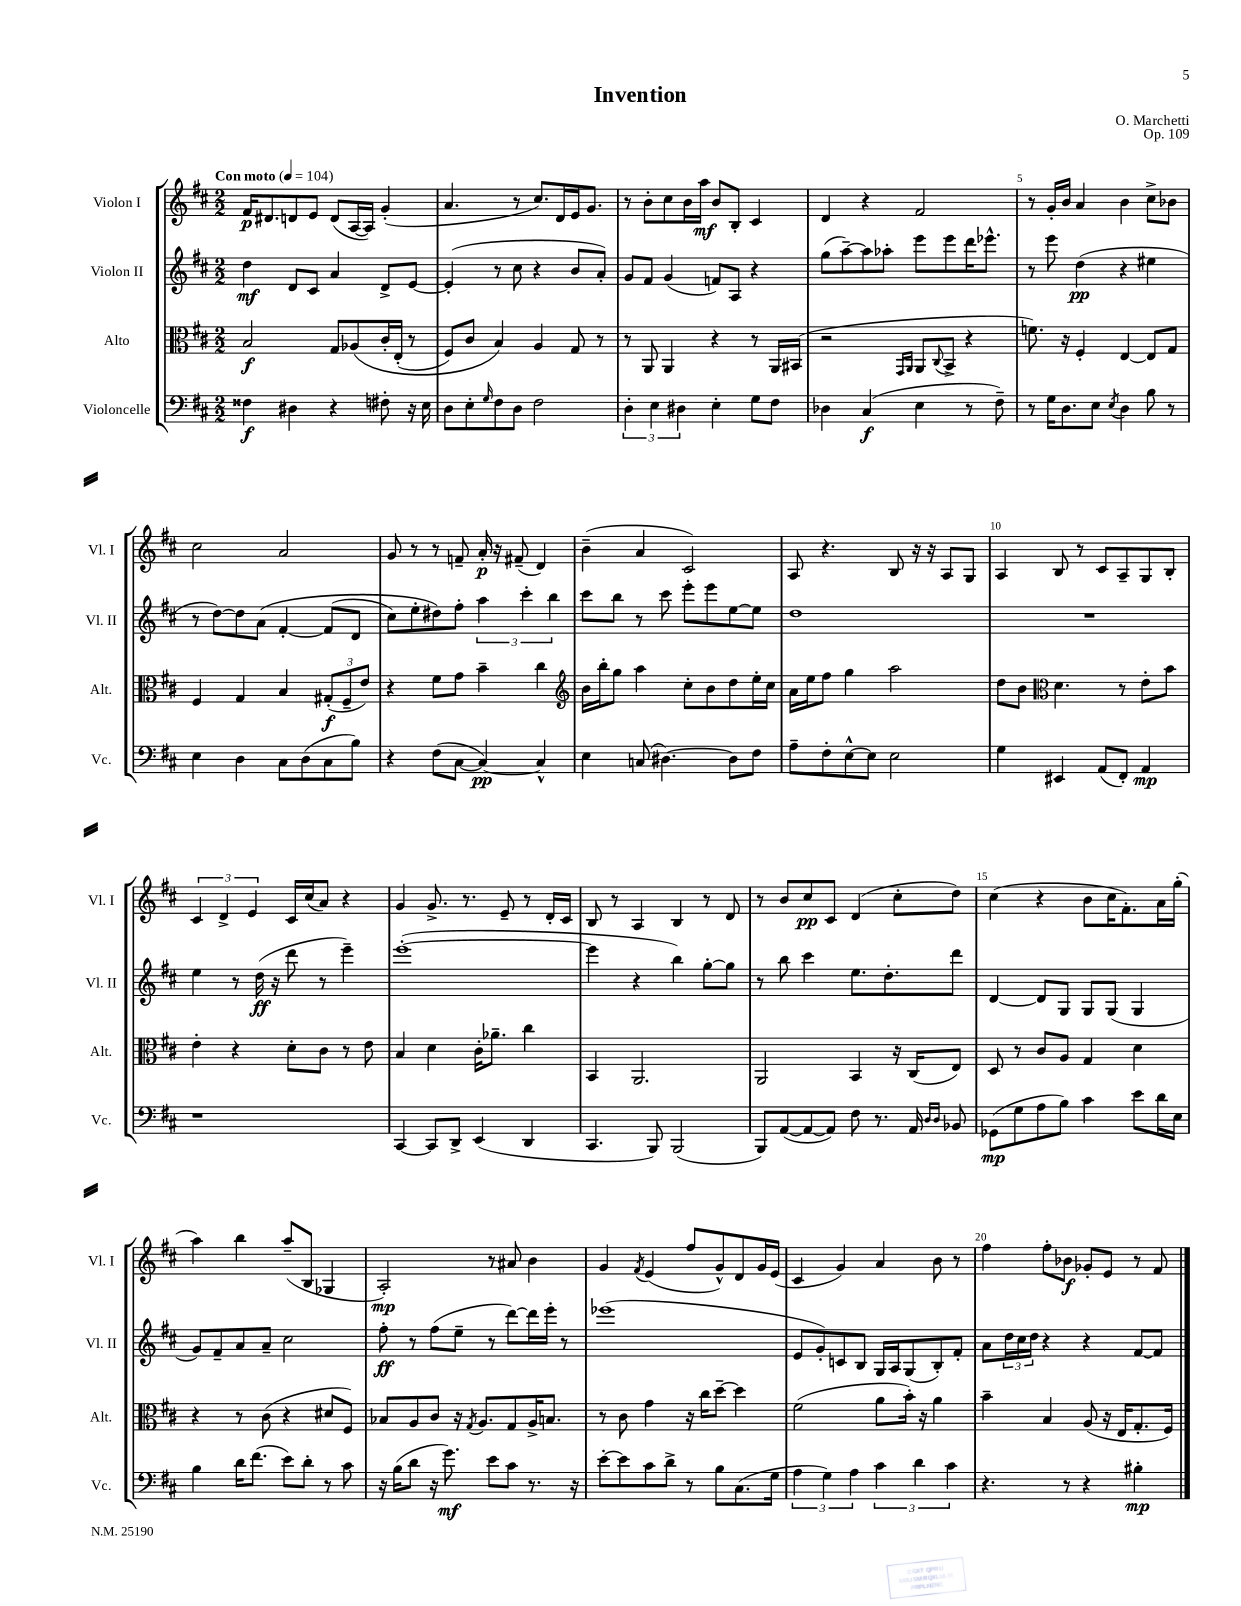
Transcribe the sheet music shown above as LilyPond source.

\header { title = "Invention" composer = "O. Marchetti" opus = "Op. 109" }
<<
\new StaffGroup <<
\new Staff = "s0" \with { instrumentName = "Violon I" shortInstrumentName = "Vl. I" } {
    \clef treble \key d \major \numericTimeSignature \time 2/2 \tempo "Con moto" 4 = 104
    fis'16\p dis'8. d'8 e'8 d'8( a16~ a16) g'4-.( |
    a'4. r8 cis''8.) d'16 e'16 g'8. |
    r8 b'8-. cis''8 b'16 a''16\mf b'8 b8-. cis'4 |
    d'4 r4 fis'2 |
    r8 g'16-. b'16 a'4 b'4 cis''8-> bes'8 |
    cis''2 a'2 |
    g'8 r8 r8 f'8-- a'16-.\p r16 fis'8--( d'4) |
    b'4--( a'4 cis'2) |
    a8 r4. b8 r16 r16 a8 g8 |
    a4 b8 r8 cis'8 a8-- g8 b8-. |
    \tuplet 3/2 { cis'4 d'4-> e'4 } cis'16 cis''16( a'8) r4 |
    g'4 g'8.-> r8. e'8-- r8 d'16-. cis'16 |
    b8 r8 a4 b4 r8 d'8 |
    r8 b'8 cis''8\pp cis'8 d'4( cis''8-. d''8) |
    cis''4( r4 b'8 cis''16 fis'8.-.) a'16 g''16-.( |
    a''4) b''4 a''8--( b8 ges4 |
    a2-.\mp) r8 ais'8 b'4 |
    g'4 \acciaccatura { fis'8 } e'4( fis''8 g'8-^) d'8 g'16 e'16( |
    cis'4 g'4) a'4 b'8 r8 |
    fis''4 fis''8-. bes'8\f ges'8-. e'8 r8 fis'8 \bar "|." |
}
\new Staff = "s1" \with { instrumentName = "Violon II" shortInstrumentName = "Vl. II" } {
    \clef treble \key d \major \numericTimeSignature \time 2/2
    d''4\mf d'8 cis'8 a'4 d'8-> e'8~ |
    e'4-.( r8 cis''8 r4 b'8 a'8-.) |
    g'8 fis'8 g'4( f'8) a8 r4 |
    g''8( a''8~--) a''8 aes''8-. e'''8 e'''8 d'''16 ees'''8.-^ |
    r8 e'''8 d''4\pp( r4 eis''4 |
    r8 d''8~) d''8 a'8\( fis'4~-. fis'8( d'8 |
    cis''8) e''8-. dis''8\) fis''8-. \tuplet 3/2 { a''4 cis'''4-. b''4 } |
    cis'''8 b''8 r8 cis'''8 e'''8-. e'''8 e''8~ e''8 |
    d''1 |
    R1 |
    e''4 r8 d''16\ff( r16 d'''8 r8 e'''4--) |
    e'''1~-.( |
    e'''4 r4 b''4) g''8~-. g''8 |
    r8 b''8 cis'''4 e''8. d''8.-. d'''8 |
    d'4~ d'8 g8 g8 g8( g4 |
    g'8) fis'8-- a'8 a'8-- cis''2 |
    fis''8-.\ff r8 fis''8( e''8-- r8 d'''8~) d'''16 e'''16-. r8 |
    ees'''1( |
    e'8 g'8-.) c'8 b8 g16 a16 g8( b8-.) fis'8-. |
    a'8 \tuplet 3/2 { d''16 cis''16 d''16 } r4 r4 fis'8~ fis'8 \bar "|." |
}
\new Staff = "s2" \with { instrumentName = "Alto" shortInstrumentName = "Alt." } {
    \clef alto \key d \major \numericTimeSignature \time 2/2
    b2\f g8 aes8\( cis'16-. e16-.( r8 |
    fis8) cis'8 b4\) a4 g8 r8 |
    r8 a,8 a,4 r4 r8 a,16 bis,16( |
    r2 \grace { g,16 a,16 } a,8 \appoggiatura { cis8 } b,8-> r4 |
    f'8.) r16 fis4-. e4~ e8 g8 |
    fis4 g4 b4 \tuplet 3/2 { gis8-.\f( fis8-- e'8) } |
    r4 fis'8 g'8 b'4-- cis''4 |
    \clef treble b'16 b''16-. g''8 a''4 cis''8-. b'8 d''8 e''16-. cis''16 |
    a'16 e''16 fis''8 g''4 a''2 |
    d''8 b'8 \clef alto d'4. r8 e'8-. b'8 |
    e'4-. r4 d'8-. cis'8 r8 e'8 |
    b4 d'4 cis'16-. aes'8.-- cis''4 |
    b,4 a,2. |
    a,2 b,4 r16 cis16( e8) |
    d8 r8 cis'8 a8 g4 d'4 |
    r4 r8 cis'8( r4 dis'8 fis8) |
    bes8 a8 cis'8 r16 \acciaccatura { g8 } a8. g8 a16-> b8. |
    r8 cis'8 g'4 r16 cis''16 d''8~-- d''4 |
    fis'2( a'8 b'16-.) r16 a'4 |
    b'4-- b4 a8( r16 e16 g8.-. fis16) \bar "|." |
}
\new Staff = "s3" \with { instrumentName = "Violoncelle" shortInstrumentName = "Vc." } {
    \clef bass \key d \major \numericTimeSignature \time 2/2
    fisis4\f dis4 r4 fis8-. r16 e16 |
    d8 e8-. \grace { g16 } fis8 d8 fis2 |
    \tuplet 3/2 { d4-. e4 dis4 } e4-. g8 fis8 |
    des4 cis4\f( e4 r8 fis8--) |
    r8 g16 d8. e8 \acciaccatura { e8 } d4 b8 r8 |
    e4 d4 cis8 d8( cis8 b8) |
    r4 fis8( cis8~ cis4~\pp) cis4-^ |
    e4 c8( dis4.~) dis8 fis8 |
    a8-- fis8-. e8~-^ e8 e2 |
    g4 eis,4 a,8( fis,8-.) a,4\mp |
    r1 |
    cis,4~ cis,8 d,8-> e,4( d,4 |
    cis,4. b,,8) b,,2( |
    b,,8) a,8~( a,8~ a,8) fis8 r8. a,16 \grace { d16 d16 } bes,8 |
    ges,8\mp( g8 a8 b8) cis'4 e'8 d'16 e16 |
    b4 d'16 fis'8.( e'8) d'8-. r8 cis'8 |
    r16 b16( d'8 r16 g'8.\mf) e'8 cis'8 r8. r16 |
    e'8~-. e'8 cis'8 d'8-> r8 b8 cis8.( g16 |
    \tuplet 3/2 { a4 g4) a4 } \tuplet 3/2 { cis'4 d'4 cis'4 } |
    r4. r8 r4 bis4-.\mp \bar "|." |
}
>>
>>
\layout { \context { \Score \override BarNumber.break-visibility = ##(#f #t #t) barNumberVisibility = #(every-nth-bar-number-visible 5) } }
